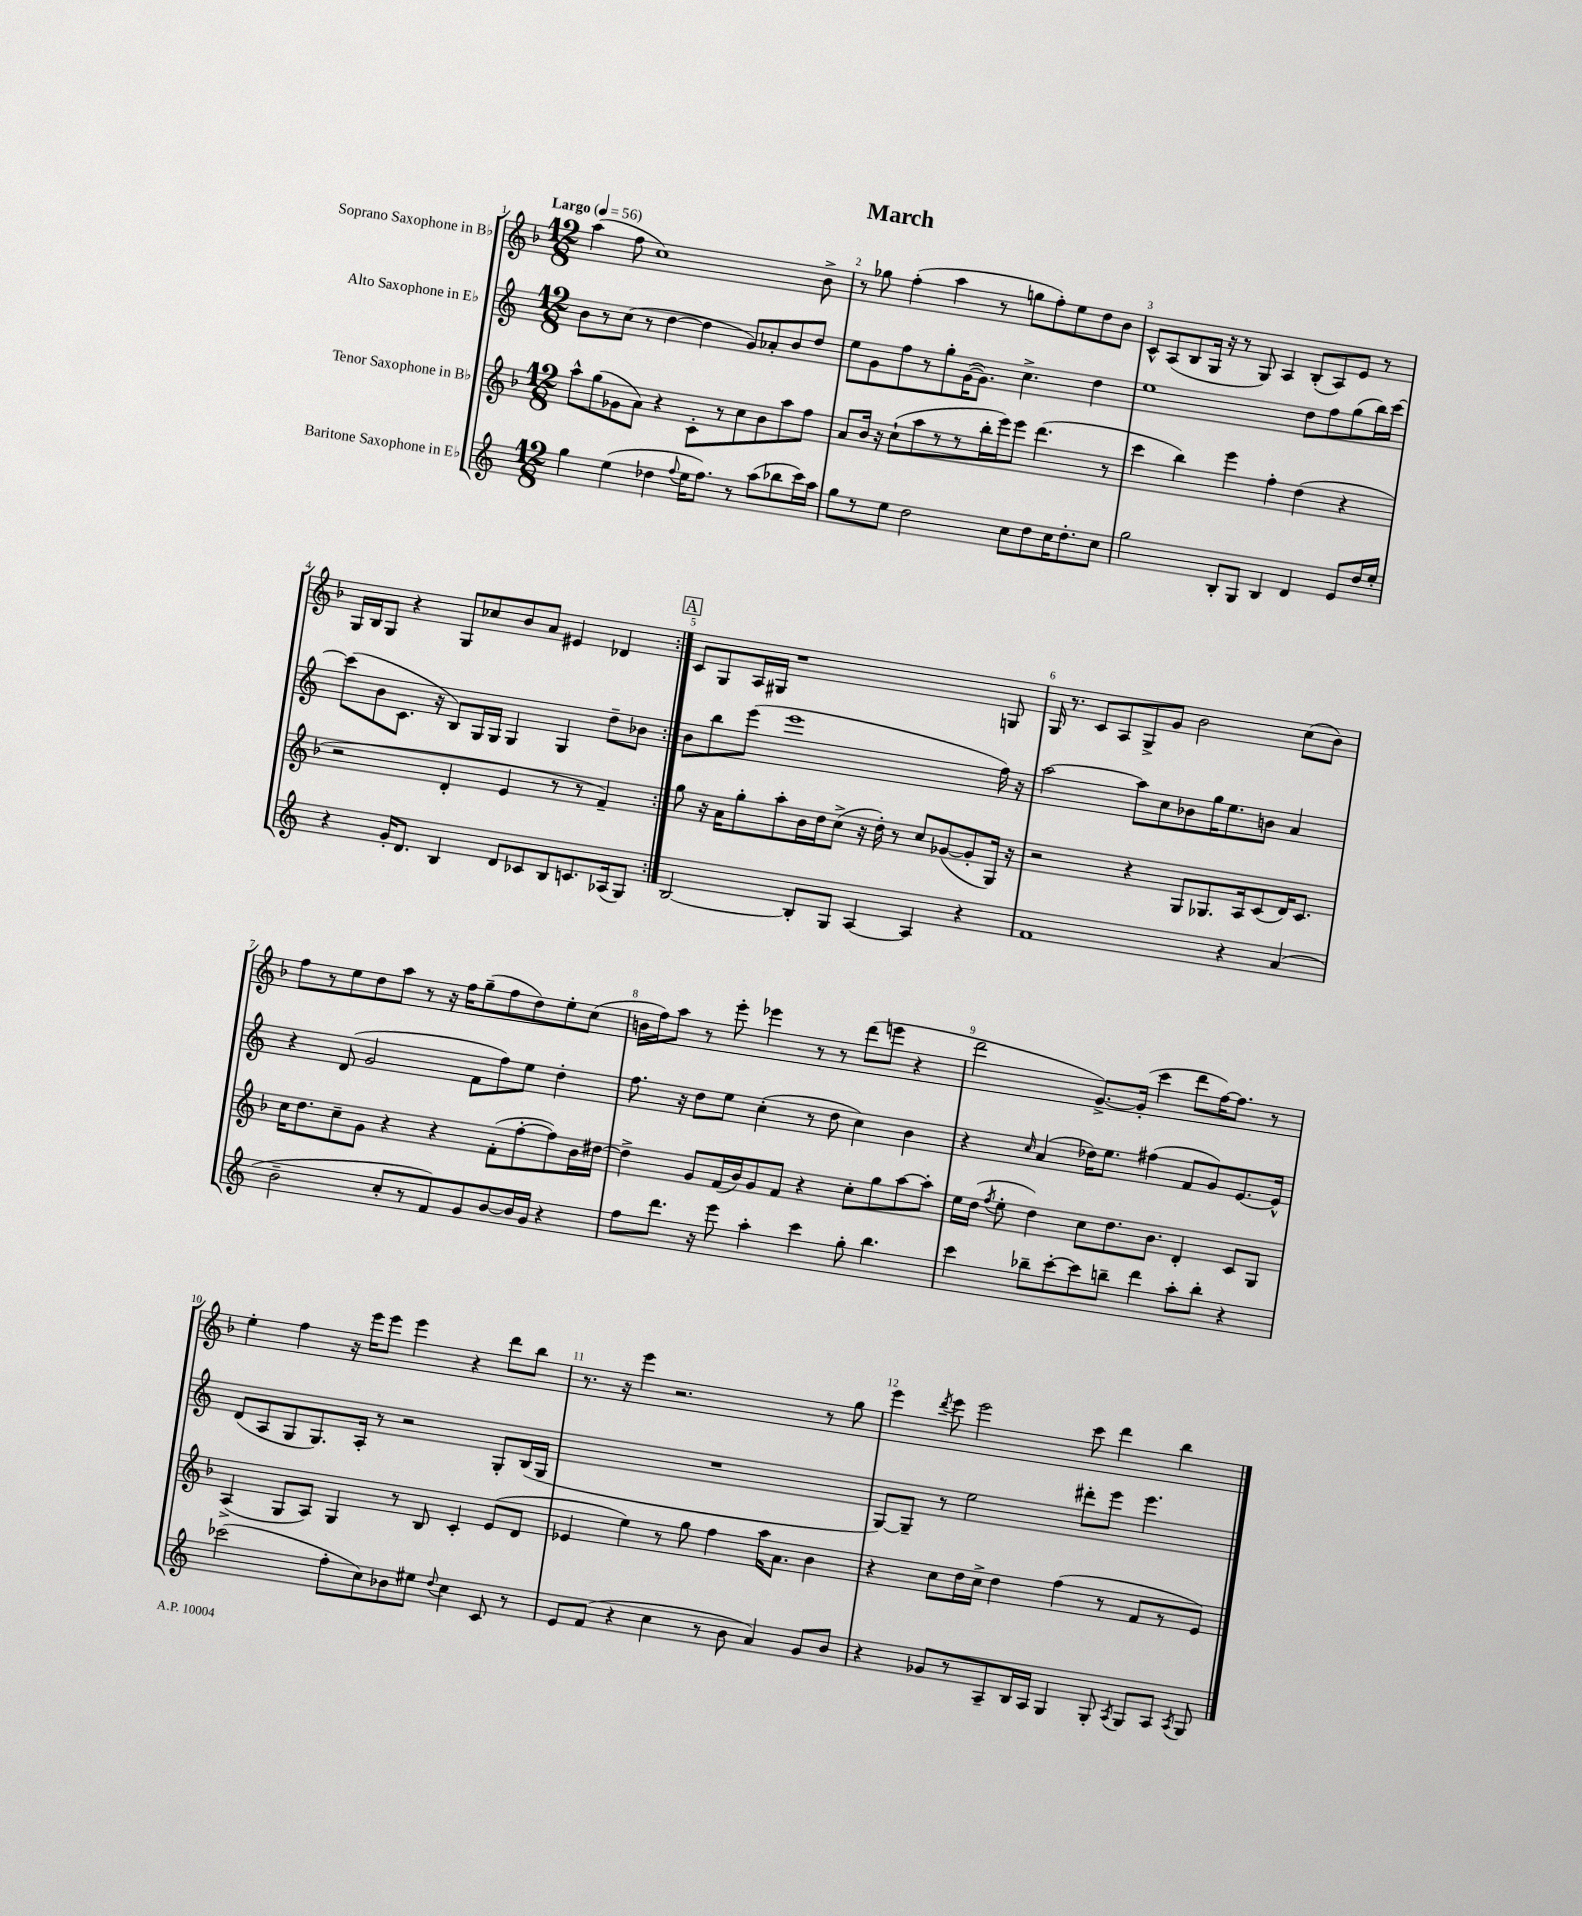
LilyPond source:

\header { title = "March" }
<<
\new StaffGroup <<
\new Staff = "s0" \with { instrumentName = "Soprano Saxophone in Bb" } {
    \clef treble \key f \major \numericTimeSignature \time 12/8 \tempo "Largo" 4 = 56
    \autoBeamOff \repeat volta 2 { a''4( f''8 c''1) bes'8-> |
    r8 ges''8 f''4-.( a''4 r8 g''8[ f''8-.) e''8 d''8 bes'8] |
    c'8[-^ a8( bes8 g16] r16 r8 g8) a4 bes8[-.( a8) e'8] r8 |
    g16[ bes16 g8] r4 g8[ ces''8 bes'8 a'8] eis'4 des'4 | }
    \mark \markup { \box "A" } c'8[ g8 a16 gis16] r1 g8 |
    g16 r8. c'8[ a8 g8-> g'8] bes'2 c''8[( bes'8]) |
    f''8[ r8 e''8 d''8 a''8] r8 r16 f''16[ g''8--( f''8 d''8) e''8-. c''8]( |
    b'16[ f''16) a''8] r8 e'''8-. ees'''4 r8 r8 d'''8[( e'''8] r4 |
    d'''2 g'8.[~->) g'16]-.( c'''4 d'''8[ f''16~) f''8.] r8 |
    e''4-. f''4 r16 e'''16[ e'''8] e'''4 r4 d'''8[ bes''8] |
    r8. r16 e'''4 r2. r8 g''8 |
    e'''4 \acciaccatura { d'''8 } e'''8 e'''2 c'''8 d'''4 bes''4 \bar "|." |
}
\new Staff = "s1" \with { instrumentName = "Alto Saxophone in Eb" } {
    \clef treble \key c \major \numericTimeSignature \time 12/8
    \autoBeamOff \repeat volta 2 { b'8[ r8 c''8]( r8 d''4~ d''4 g'8[) aes'8-. b'8 d''8] |
    e''8[ g'8 f''8 r8 g''8-. g'16~( g'8.]) c''4.-> d''4 |
    e''1 d''8[ f''8 g''8( b''16) c'''16]~ |
    c'''8[( b'8 c'8.] r16 b8[) g16 g16] g4 g4 d''8[-- bes'8] | }
    \mark \markup { \box "A" } b'8[ b''8 e'''8]( e'''1 f''16) r16 |
    a''2~ a''8[ c''8 bes'8 g''16 e''8. b'8] a'4 |
    r4 d'8( g'2 f'8[ f''8) e''8] d''4-. |
    f''8. r16 d''8[ e''8] c''4-.( r8 d''8 c''4) b'4 |
    r4 \grace { c''16 } a'4( des''16[) e''8.] fis''4( f'8[ g'8) e'8.~ e'16]-^ |
    d'8[( a8 g8 g8.) a16]-. r8 r2 g8[-. b16( g16] |
    R1. |
    g8[~) g8]-- r8 e''2 dis'''8[-. e'''8] e'''4. \bar "|." |
}
\new Staff = "s2" \with { instrumentName = "Tenor Saxophone in Bb" } {
    \clef treble \key f \major \numericTimeSignature \time 12/8
    \autoBeamOff \repeat volta 2 { a''8[-^ g''8( ges'8 a'8]) r4 c'8[-. r8 c''8 bes'8 a''8 f''8] |
    a'8[ bes'16] r16 c''8[-!( a''8 r8 r8 bes''16-. e'''16) e'''8] d'''4.( r8 |
    c'''4 bes''4) e'''4 f''4-. d''4( r4 |
    r2 d'4-. e'4 r8 r8 f'4--) | }
    \mark \markup { \box "A" } g''8 r16 a'16[ g''8-. a''8-. bes'16 d''16 c''8]->( r16 d''16-.) r8 c''8[ ges'8~( ges'8-. g16]) r16 |
    r2 r4 g8[ ges8. a16 c'8( d'16) c'8.] |
    c''16[ d''8. c''8-- g'8] r4 r4 f'8[-.( f''8~-. f''8) bes'16 dis''16]~ |
    dis''4-> g'8[ f'16( bes'16) g'8 f'8] r4 c''8[-. g''8 a''8~ a''8]-. |
    e''16[ d''16]( \acciaccatura { f''8 } e''8-. d''4) c''8[ d''8. bes'8.] d'4-. c'8[ g8] |
    a4->( g8[ a8]) g4 r8 bes8 c'4-. e'8[( d'8] |
    ees'4 e''4) r8 g''8 f''4 a''16[ a'8.] bes'4 |
    r4 c''8[ d''16 c''16]-> d''4 f''4( r8 f'8[ r8 e'8]) \bar "|." |
}
\new Staff = "s3" \with { instrumentName = "Baritone Saxophone in Eb" } {
    \clef treble \key c \major \numericTimeSignature \time 12/8
    \autoBeamOff \repeat volta 2 { g''4 e''4( des''4 \appoggiatura { f''8 } e''16[ f''8.]) r8 a''8[( bes''8 c'''16) a''16] |
    g''8[ r8 e''8] d''2 c''8[ d''8 c''16 d''8.-. c''8] |
    g''2 b8[-. g8] b4 d'4 e'8[ d''16 e''16]-. |
    r4 g'16[-. d'8.] b4 d'8[ ces'8 b8 c'8. aes16( g8]) | }
    \mark \markup { \box "A" } b2~ b8[-. g8] a4~ a4 r4 |
    f'1 r4 a'4( |
    b'2-- c''8[-. r8 f'8) g'8 b'8~ b'16 g'16] r4 |
    f''8[ d'''8.] r16 e'''8 a''4-. c'''4 g''8-. b''4. |
    c'''4 bes''8[-- c'''8~-. c'''8 b''8]-- d'''4 a''8[-. b''8]-. r4 |
    ces'''2( f''8[-. c''8) bes'8 eis''8] \appoggiatura { d''8 } c''4 c'8 r8 |
    e'8[ f'8]( r4 c''4 r8 b'8 a'4) g'8[ b'8] |
    r4 ges'8[ r8 a8-- b16 a16] g4 g8-. \acciaccatura { a8 } g8[ a8] \acciaccatura { a8 } g8 \bar "|." |
}
>>
>>
\layout { \context { \Score \override BarNumber.break-visibility = ##(#f #t #t) barNumberVisibility = #all-bar-numbers-visible } }
